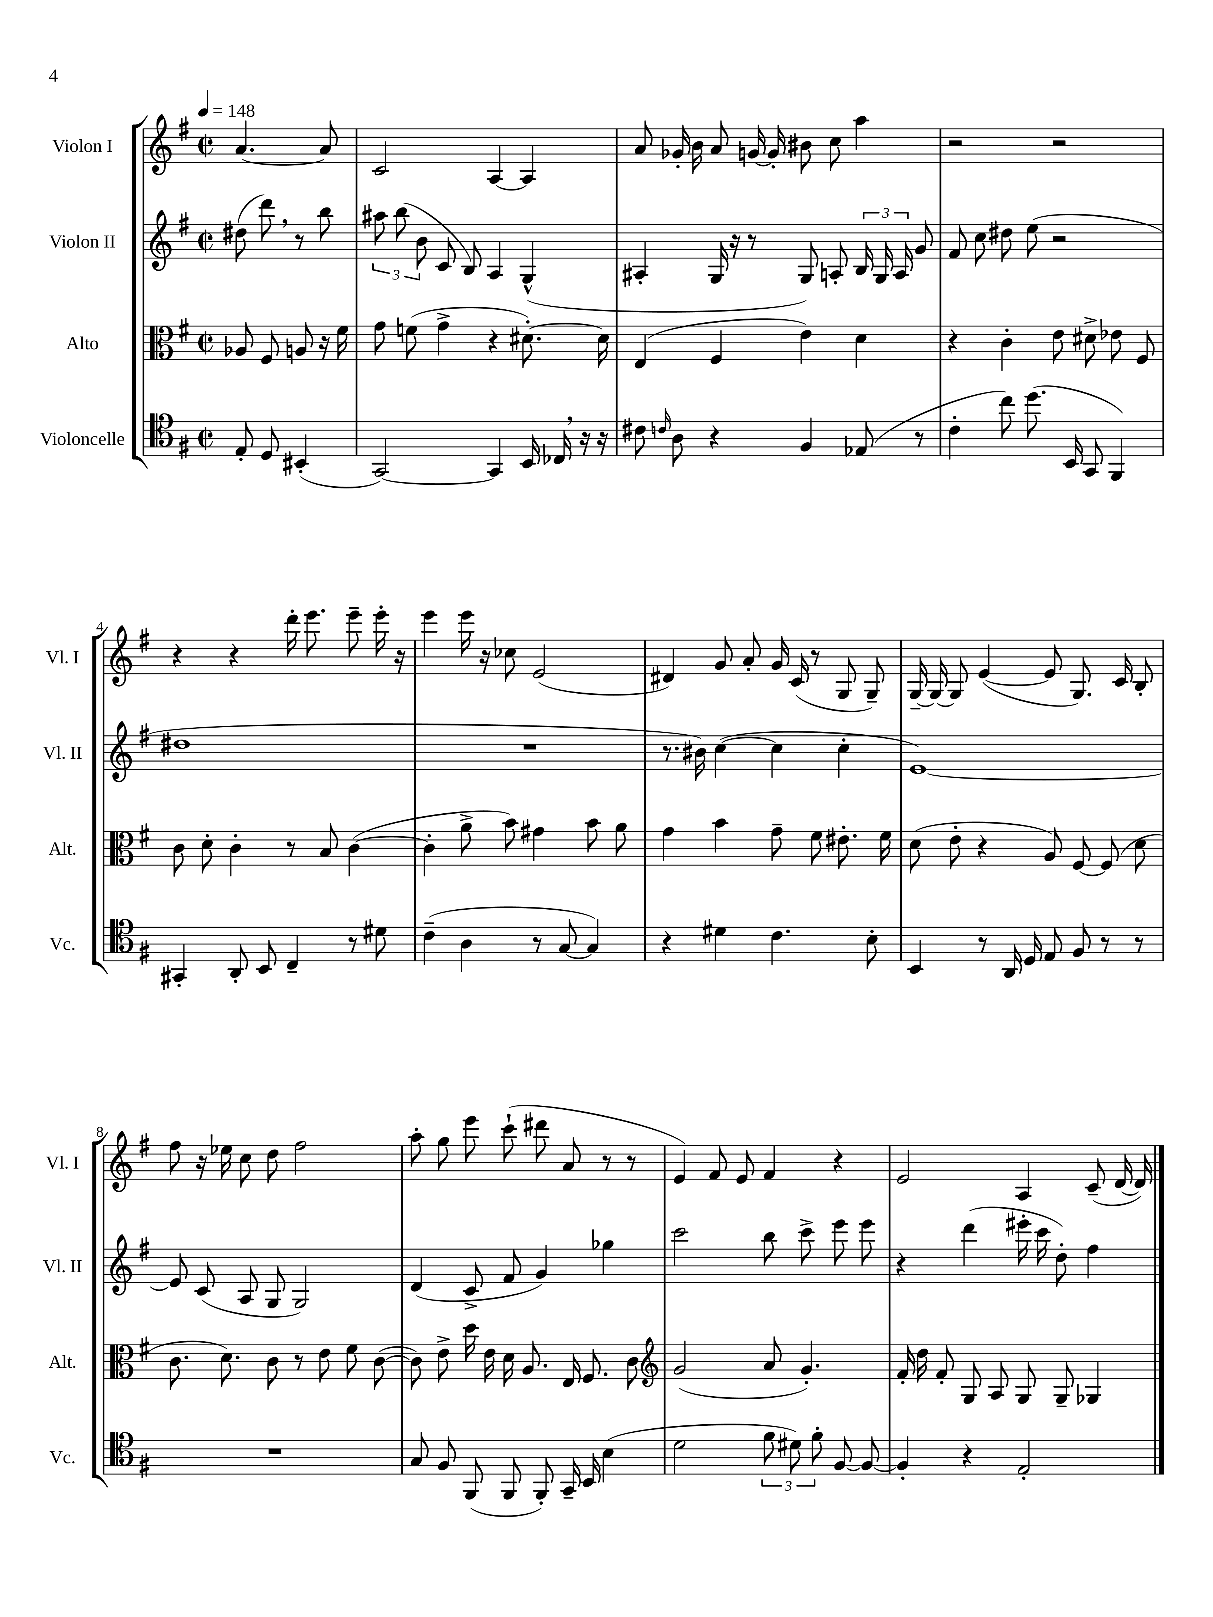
<<
\new StaffGroup <<
\new Staff = "s0" \with { instrumentName = "Violon I" shortInstrumentName = "Vl. I" } {
    \clef treble \key g \major \defaultTimeSignature \time 2/2 \partial 2 \tempo 4 = 148
    \autoBeamOff a'4.~ a'8 |
    c'2 a4~ a4 |
    a'8 ges'16-. b'16 a'8 g'16~ g'16-. bis'8 c''8 a''4 |
    r2 r2 |
    r4 r4 d'''16-. e'''8. e'''8-- e'''16-. r16 |
    e'''4 e'''16 r16 ces''8 e'2( |
    dis'4) g'8 a'8-. g'16 c'16( r8 g8 g8--) |
    g16~-- g16~ g8 e'4~( e'8 g8.) c'16 b8-. |
    fis''8 r16 ees''16 c''8 d''8 fis''2 |
    a''8-. g''8 e'''8 c'''8-!( dis'''8 a'8 r8 r8 |
    e'4) fis'8 e'8 fis'4 r4 |
    e'2 a4 c'8--( d'16~ d'16) \bar "|." |
}
\new Staff = "s1" \with { instrumentName = "Violon II" shortInstrumentName = "Vl. II" } {
    \clef treble \key g \major \defaultTimeSignature \time 2/2 \partial 2
    \autoBeamOff dis''8( d'''8) \breathe r8 b''8 |
    \tuplet 3/2 { ais''8 b''8( b'8 } c'8 b8) a4 g4-^( |
    ais4-. g16 r16 r8 g8) a8-. \tuplet 3/2 { b16 g16 a16 } g'8 |
    fis'8 c''8 dis''8 e''8( r2 |
    dis''1 |
    R1 |
    r8. bis'16) c''4~( c''4 c''4-. |
    e'1~) |
    e'8 c'8( a8 g8 g2) |
    d'4( c'8-> fis'8 g'4) ges''4 |
    c'''2 b''8 c'''8-> e'''8 e'''8 |
    r4 d'''4( eis'''16-. c'''16 d''8-.) fis''4 \bar "|." |
}
\new Staff = "s2" \with { instrumentName = "Alto" shortInstrumentName = "Alt." } {
    \clef alto \key g \major \defaultTimeSignature \time 2/2 \partial 2
    \autoBeamOff aes8 fis8 a8 r16 fis'16 |
    g'8 f'8( g'4-> r4 dis'8.~-.) dis'16 |
    e4( fis4 e'4) d'4 |
    r4 c'4-. e'8 dis'8-> ees'8 fis8 |
    c'8 d'8-. c'4-. r8 b8 c'4~( |
    c'4-. a'8-> b'8) gis'4 b'8 a'8 |
    g'4 b'4 g'8-- fis'8 eis'8.-. fis'16 |
    d'8( e'8-. r4 a8) fis8~ fis8( d'8 |
    c'8. d'8.) c'8 r8 e'8 fis'8 c'8~( |
    c'8) e'8-> d''16 e'16 d'16 a8. e16 fis8. c'8 |
    \clef treble g'2( a'8 g'4.-.) |
    fis'16-. d''16 fis'8-. g8 a8 g8 g8-- ges4 \bar "|." |
}
\new Staff = "s3" \with { instrumentName = "Violoncelle" shortInstrumentName = "Vc." } {
    \clef tenor \key g \major \defaultTimeSignature \time 2/2 \partial 2
    \autoBeamOff e8-. d8 bis,4-.( |
    g,2~) g,4 b,16 ces16 \breathe r16 r16 |
    cis'8 \grace { c'16 } a8 r4 fis4 ees8( r8 |
    c'4-. c''8) d''8.( b,16 g,8 fis,4) |
    gis,4-. a,8-. b,8 c4-- r8 dis'8 |
    c'4--( a4 r8 g8~ g4) |
    r4 dis'4 c'4. b8-. |
    b,4 r8 a,16 d16 e8 fis8 r8 r8 |
    R1 |
    g8 fis8 fis,8( fis,8 fis,8-.) g,16-- b,16 b4( |
    d'2 \tuplet 3/2 { fis'8 dis'8) fis'8-. } fis8~ fis8~ |
    fis4-. r4 e2-. \bar "|." |
}
>>
>>
